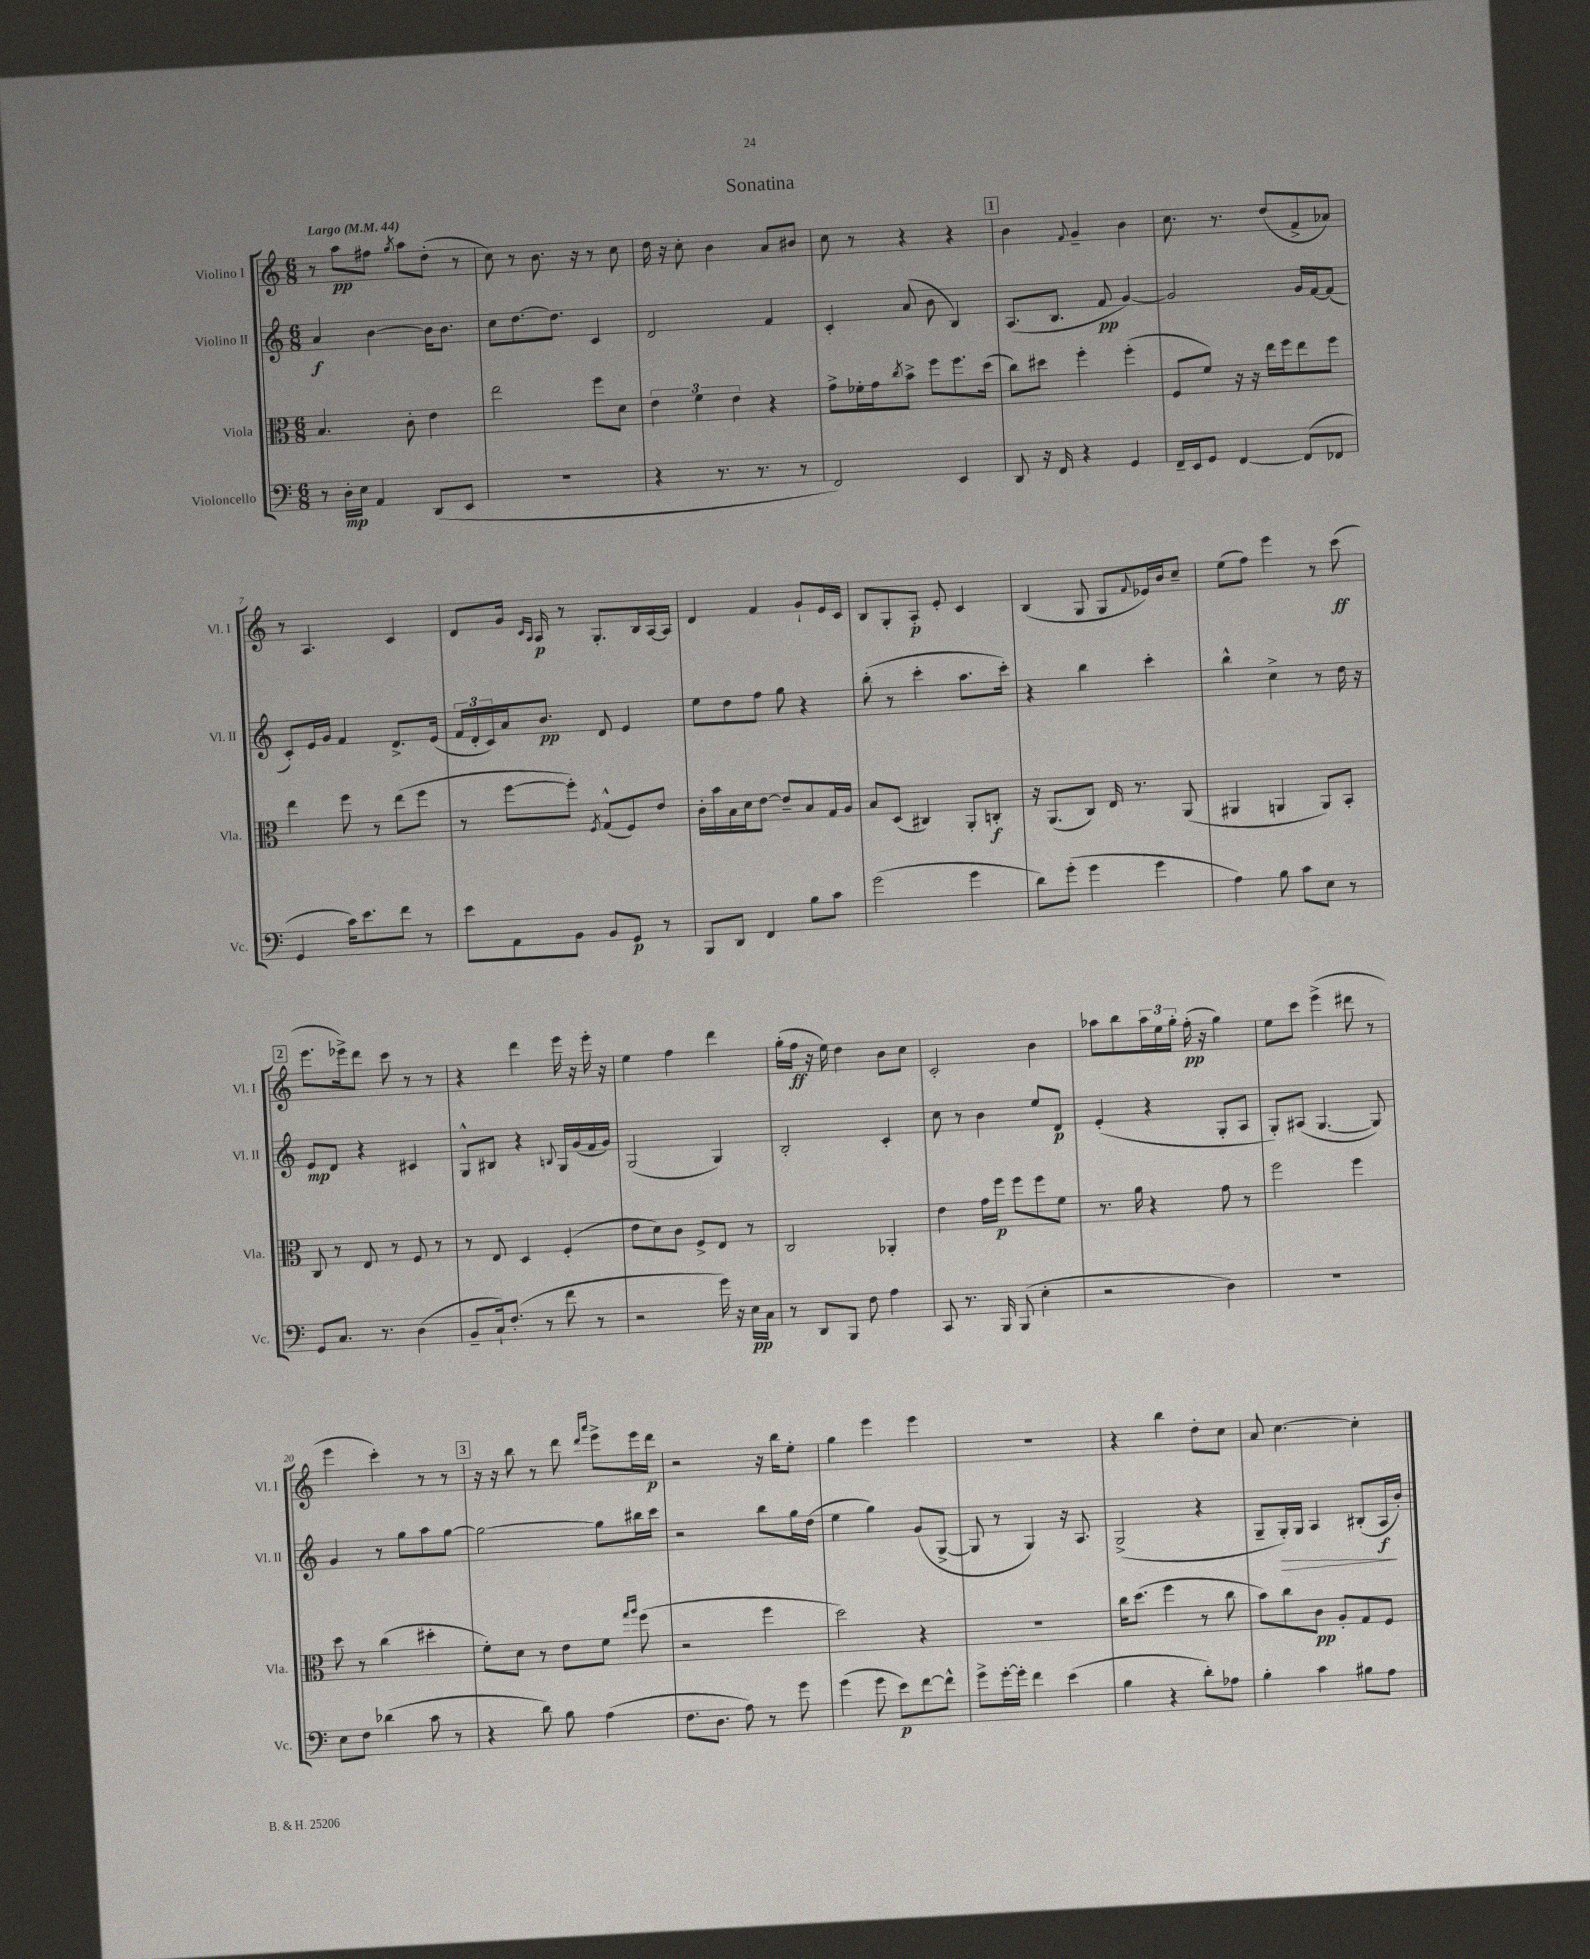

**kern	**dynam	**kern	**dynam	**kern	**dynam	**kern	**dynam
*part4	*part4	*part3	*part3	*part2	*part2	*part1	*part1
*staff4	*staff4	*staff3	*staff3	*staff2	*staff2	*staff1	*staff1
*I"Violoncello	*	*I"Viola	*	*I"Violino II	*	*I"Violino I	*
*I'Vc.	*	*I'Vla.	*	*I'Vl. II	*	*I'Vl. I	*
*clefF4	*	*clefC3	*	*clefG2	*	*clefG2	*
*k[]	*	*k[]	*	*k[]	*	*k[]	*
*M6/8	*	*M6/8	*	*M6/8	*	*M6/8	*
*MM44	*	*MM44	*	*MM44	*	*MM44	*
=1	=1	=1	=1	=1	=1	=1	=1
!	!	!	!	!	!	!LO:TX:a:B:t=Largo	!
8r	.	4.B/	.	4a/	f	8r	.
16D'\LL	mp	.	.	.	.	8aa\L	pp
16E\JJ	.	.	.	.	.	.	.
4AA/	.	.	.	[4b\	.	8ff#X\J	.
.	.	.	.	.	.	8qgg/	.
.	.	8c'\	.	.	.	8aa\L	.
(8DD/L	.	4e\	.	16b\KL]	.	(8dd'\J	.
.	.	.	.	8.b\J	.	.	.
8EE/J	.	.	.	.	.	8r	.
=2	=2	=2	=2	=2	=2	=2	=2
2.r	.	2ee\	.	8cc\L	.	8cc\)	.
.	.	.	.	[8.dd\	.	8r	.
.	.	.	.	.	.	8.b\	.
.	.	.	.	8.dd\J]	.	.	.
.	.	.	.	.	.	16r	.
.	.	8ff\L	.	4c/	.	8r	.
.	.	8d\J	.	.	.	8cc\	.
=3	=3	=3	=3	=3	=3	=3	=3
4r	.	6e\	.	2d/	.	16dd\	.
.	.	.	.	.	.	16r	.
.	.	.	.	.	.	8cc'\	.
.	.	6f\	.	.	.	.	.
8.r	.	.	.	.	.	4b\	.
.	.	6e\	.	.	.	.	.
8.r	.	.	.	.	.	.	.
.	.	4r	.	4f/	.	8a/L	.
8r	.	.	.	.	.	8b#X/J	.
=4	=4	=4	=4	=4	=4	=4	=4
2FF/)	.	8g^\L	.	4c'/	.	8cc\	.
.	.	16f-X'\L	.	.	.	8r	.
.	.	16g\J	.	.	.	.	.
.	.	8qcc/	.	.	.	.	.
.	.	8b^\J	.	(8a/	.	4r	.
.	.	8ff\L	.	8b\	.	.	.
4EE/	.	8.ff\	.	4B/)	.	4r	.
.	.	(16dd\Jk	.	.	.	.	.
!!LO:REH:place=s1:t=1
=5	=5	=5	=5	=5	=5	=5	=5
8DD/	.	8cc\L)	.	(8.A/L	.	4b\	.
16r	.	8dd#X\J	.	.	.	.	.
16FF/	.	.	.	8.B/J	.	.	.
.	.	.	.	.	.	8qqf/	.
4r	.	4ff'\	.	.	.	4g~/	.
.	.	.	.	8f/	pp	.	.
4GG/	.	(4ff'\	.	[4g/)	.	4b\	.
=6	=6	=6	=6	=6	=6	=6	=6
16FF~/LL	.	8F/L	.	2g/]	.	8.cc\	.
16EE/J	.	.	.	.	.	.	.
8GG/J	.	8f/J)	.	.	.	.	.
.	.	.	.	.	.	8.r	.
[4FF/	.	16r	.	.	.	.	.
.	.	16r	.	.	.	.	.
.	.	16ee\LL	.	.	.	(8dd/L	.
.	.	16ff\J	.	.	.	.	.
(8FF/L]	.	8ee\	.	16g/LL	.	8f^/	.
.	.	.	.	[16f/J	.	.	.
8FF-X/J	.	8ff\J	.	(8f/J]	.	8a-X/J)	.
!!LO:LB:g=z
=7	=7	=7	=7	=7	=7	=7	=7
4GG/	.	4ee\	.	8c'/L)	.	8r	.
.	.	.	.	16e/L	.	4.A/	.
.	.	.	.	16g/JJ	.	.	.
16c\KL)	.	8ff\	.	4f/	.	.	.
8.e\	.	.	.	.	.	.	.
.	.	8r	.	.	.	.	.
8f\J	.	(8ee\L	.	8.d^/L	.	4c/	.
8r	.	8ff\J	.	.	.	.	.
.	.	.	.	(16e/Jk	.	.	.
=8	=8	=8	=8	=8	=8	=8	=8
8e\L	.	8r	.	24f/LL	.	8d/L	.
.	.	.	.	24d'/	.	.	.
.	.	.	.	24c/)	.	.	.
8AA\	.	[8ff\L	.	16a/J	.	16g/Jk	.
.	.	.	.	.	.	16qqc/LL	.
.	.	.	.	.	.	16qqA/JJ	.
.	.	.	.	8.b/J	pp	16A/	p
8BB\J	.	8ff'\J])	.	.	.	8r	.
.	.	8qF/	.	.	.	.	.
8BB/L	.	(8G^^/L	.	8d/	.	8.G'/L	.
8GG/J	p	8F/)	.	4e/	.	.	.
.	.	.	.	.	.	16B/L	.
8r	.	8e/J	.	.	.	[16A/	.
.	.	.	.	.	.	16A/JJ]	.
=9	=9	=9	=9	=9	=9	=9	=9
8BBB/L	.	16c'\LL	.	8ee\L	.	4d/	.
.	.	16b\	.	.	.	.	.
8DD/J	.	16B\	.	8dd\	.	.	.
.	.	16d\J	.	.	.	.	.
4FF/	.	[8e\J	.	8ff\J	.	4f/	.
.	.	8e~/L]	.	8gg\	.	.	.
8B\L	.	8B/	.	4r	.	8g`/L	.
8c\J	.	16G/L	.	.	.	16e/L	.
.	.	16A/JJ	.	.	.	16c/JJ	.
=10	=10	=10	=10	=10	=10	=10	=10
(2g\	.	8B/L	.	(8bb'\	.	8B/L	.
.	.	(8D/J	.	8r	.	8G'/	.
.	.	4C#X/)	.	4ccc'\	.	8A'/J	p
.	.	.	.	.	.	8e'/	.
4g\	.	8AA'/L	.	8.aa\L	.	4c/	.
.	.	8Cn'/J	f	.	.	.	.
.	.	.	.	16ccc'\Jk)	.	.	.
=11	=11	=11	=11	=11	=11	=11	=11
8d\L)	.	16r	.	4r	.	(4B/	.
.	.	(8.AA/L	.	.	.	.	.
(8g'\J	.	.	.	.	.	.	.
4g\	.	8C/J)	.	4bb\	.	8G/	.
.	.	16E/	.	.	.	8G/L	.
.	.	8.r	.	.	.	.	.
.	.	.	.	.	.	8qqf/	.
4g\	.	.	.	4ccc'\	.	16e-X/L)	.
.	.	.	.	.	.	16b/J	.
.	.	(8AA/	.	.	.	8cc~/J	.
=12	=12	=12	=12	=12	=12	=12	=12
4A\)	.	4AA#X/	.	4bb^^\	.	(8ee\L	.
.	.	.	.	.	.	8ff\J)	.
8B\	.	4AAn/	.	4cc^\	.	4eee\	.
8c\L	.	.	.	.	.	.	.
8E\J	.	8AA/L)	.	8r	.	8r	.
8r	.	8BB'/J	.	16dd\	.	(8ccc\	ff
.	.	.	.	16r	.	.	.
!!LO:LB:g=z
!!LO:REH:place=s1:t=2
=13	=13	=13	=13	=13	=13	=13	=13
8GG/L	.	8C/	.	8e/L	mp	8.eee\L	.
8.C/J	.	8r	.	8d/J	.	.	.
.	.	.	.	.	.	16eee-X^\k)	.
.	.	8E/	.	4r	.	8ddd\J	.
8.r	.	.	.	.	.	.	.
.	.	8r	.	.	.	8ccc\	.
(4D\	.	8F/	.	4c#X/	.	8r	.
.	.	8r	.	.	.	8r	.
=14	=14	=14	=14	=14	=14	=14	=14
8BB~/L	.	8r	.	8G^^/L	.	4r	.
16C`/k)	.	8E/	.	8B#X/J	.	.	.
(8.F'/J	.	.	.	.	.	.	.
.	.	4D/	.	4r	.	4ddd\	.
8r	.	.	.	.	.	.	.
.	.	.	.	8qqBn/	.	.	.
8f\	.	(4F'/	.	16G/LL	.	16eee\	.
.	.	.	.	(16g/	.	16r	.
8r	.	.	.	16f/	.	16eee'\	.
.	.	.	.	16g/JJ)	.	16r	.
=15	=15	=15	=15	=15	=15	=15	=15
2r	.	8e\L	.	(2G/	.	4ee\	.
.	.	8d\)	.	.	.	.	.
.	.	8c\J	.	.	.	4ff\	.
.	.	8F^/L	.	.	.	.	.
16g\)	.	8E/J	.	4G/)	.	4ddd\	.
16r	.	.	.	.	.	.	.
16E\LL	pp	8r	.	.	.	.	.
16C\JJ	.	.	.	.	.	.	.
=16	=16	=16	=16	=16	=16	=16	=16
8r	.	2C/	.	2B'/	.	(16gg'\LL	.
.	.	.	.	.	.	16ff\JJ	ff
8DD/L	.	.	.	.	.	16r	.
.	.	.	.	.	.	16ee\)	.
8BBB/J	.	.	.	.	.	4dd\	.
8F\	.	.	.	.	.	.	.
4A\	.	4AA-X'/	.	4c'/	.	8b\L	.
.	.	.	.	.	.	8cc\J	.
=17	=17	=17	=17	=17	=17	=17	=17
8CC/	.	4e\	.	8cc\	.	2c'/	.
8.r	.	.	.	8r	.	.	.
.	.	16g\LL	.	4b\	.	.	.
16BBB/	.	16ff\JJ	p	.	.	.	.
(8BBB/	.	8ff\L	.	.	.	.	.
4E'\	.	8ff\	.	8ee/L	.	4b\	.
.	.	8f\J	.	8d/J	p	.	.
=18	=18	=18	=18	=18	=18	=18	=18
2r	.	8.r	.	(4e'/	.	8aa-X\L	.
.	.	.	.	.	.	8bb\	.
.	.	16a\	.	.	.	.	.
.	.	4r	.	4r	.	24aa-\L	.
.	.	.	.	.	.	24ee\	.
.	.	.	.	.	.	24gg'\JJ	.
.	.	.	.	.	.	(16ff'\	pp
.	.	.	.	.	.	16r	.
4D\)	.	8g\	.	8G'/L	.	4gg\)	.
.	.	8r	.	8A/J	.	.	.
=19	=19	=19	=19	=19	=19	=19	=19
2.r	.	2ff\	.	8G'/L)	.	8ee\L	.
.	.	.	.	(8A#X/J	.	8ccc\J	.
.	.	.	.	[4.G/	.	(4eee^\	.
.	.	4ff\	.	.	.	8ddd#X\	.
.	.	.	.	8G/])	.	8r	.
!!LO:LB:g=z
=20	=20	=20	=20	=20	=20	=20	=20
8E\L	.	8dd\	.	4g/	.	4eee\	.
8F\J	.	8r	.	.	.	.	.
(4d-X\	.	(4cc\	.	8r	.	4ccc'\)	.
.	.	.	.	8gg\L	.	.	.
8c\	.	4dd#X'\	.	8aa\	.	8r	.
8r	.	.	.	[8gg\J	.	8r	.
!!LO:REH:place=s1:t=3
=21	=21	=21	=21	=21	=21	=21	=21
4r	.	8f'\L)	.	2gg\_	.	16r	.
.	.	.	.	.	.	16r	.
.	.	8d\J	.	.	.	8bb\	.
8d\)	.	8r	.	.	.	8r	.
8B\	.	8e\L	.	.	.	8ddd\	.
.	.	.	.	.	.	16qqddd/LL	.
.	.	.	.	.	.	16qqaaa/JJ	.
(4A\	.	8f\J	.	8gg\L]	.	8eee^\L	.
.	.	16qqgg/LL	.	.	.	.	.
.	.	16qqaa/JJ	.	.	.	.	.
.	.	(8ff\	.	16bb#X\L	.	16eee\L	.
.	.	.	.	16ccc\JJ	.	16ddd\JJ	p
=22	=22	=22	=22	=22	=22	=22	=22
8.F\L	.	2r	.	2r	.	2r	.
8.D\J	.	.	.	.	.	.	.
8A\)	.	.	.	.	.	.	.
8r	.	4ff\	.	8bb\L	.	16r	.
.	.	.	.	.	.	16bb\KL	.
8g\	.	.	.	16gg\L	.	8ee'\J	.
.	.	.	.	(16dd\JJ	.	.	.
=23	=23	=23	=23	=23	=23	=23	=23
(4g\	.	2dd\)	.	4ee\	.	4gg\	.
8g\	.	.	.	4gg\)	.	4eee\	.
8e\L)	p	.	.	.	.	.	.
[8f\	.	4r	.	(8g/L	.	4eee\	.
8f^^\J]	.	.	.	[8G^/J	.	.	.
=24	=24	=24	=24	=24	=24	=24	=24
8g^\L	.	2.r	.	8G/]	.	2.r	.
[16g'\L	.	.	.	8r	.	.	.
16g'\JJ]	.	.	.	.	.	.	.
4f\	.	.	.	4G/)	.	.	.
(4e\	.	.	.	16r	.	.	.
.	.	.	.	8.A/	.	.	.
=25	=25	=25	=25	=25	=25	=25	=25
4B\	.	16cc\KL	.	(2G^/	.	4r	.
.	.	(8.dd\J	.	.	.	.	.
4r	.	4ff\	.	.	.	4bb\	.
8d'\L)	.	8r	.	4r	.	8dd'\L	.
8A-X\J	.	8cc\	.	.	.	8cc\J	.
=26	=26	=26	=26	=26	=26	=26	=26
4B'\	.	8b\L)	.	8G~/L	.	8a/	.
!	!	!	!	!	!LO:HP:b	!	!
.	.	8cc\	.	16G'/L)	>	[4.cc\	.
.	.	.	.	16G/JJ	.	.	.
4c\	.	8c\J	pp	4A/	.	.	.
.	.	8A'/L	.	.	.	.	.
8B#X\L	.	8G/	.	(8B#X'/L	.	4cc'\]	.
8A\J	.	8F/J	.	16A/L	f	.	.
.	.	.	.	16b'/JJ)	]	.	.
==	==	==	==	==	==	==	==
*-	*-	*-	*-	*-	*-	*-	*-
